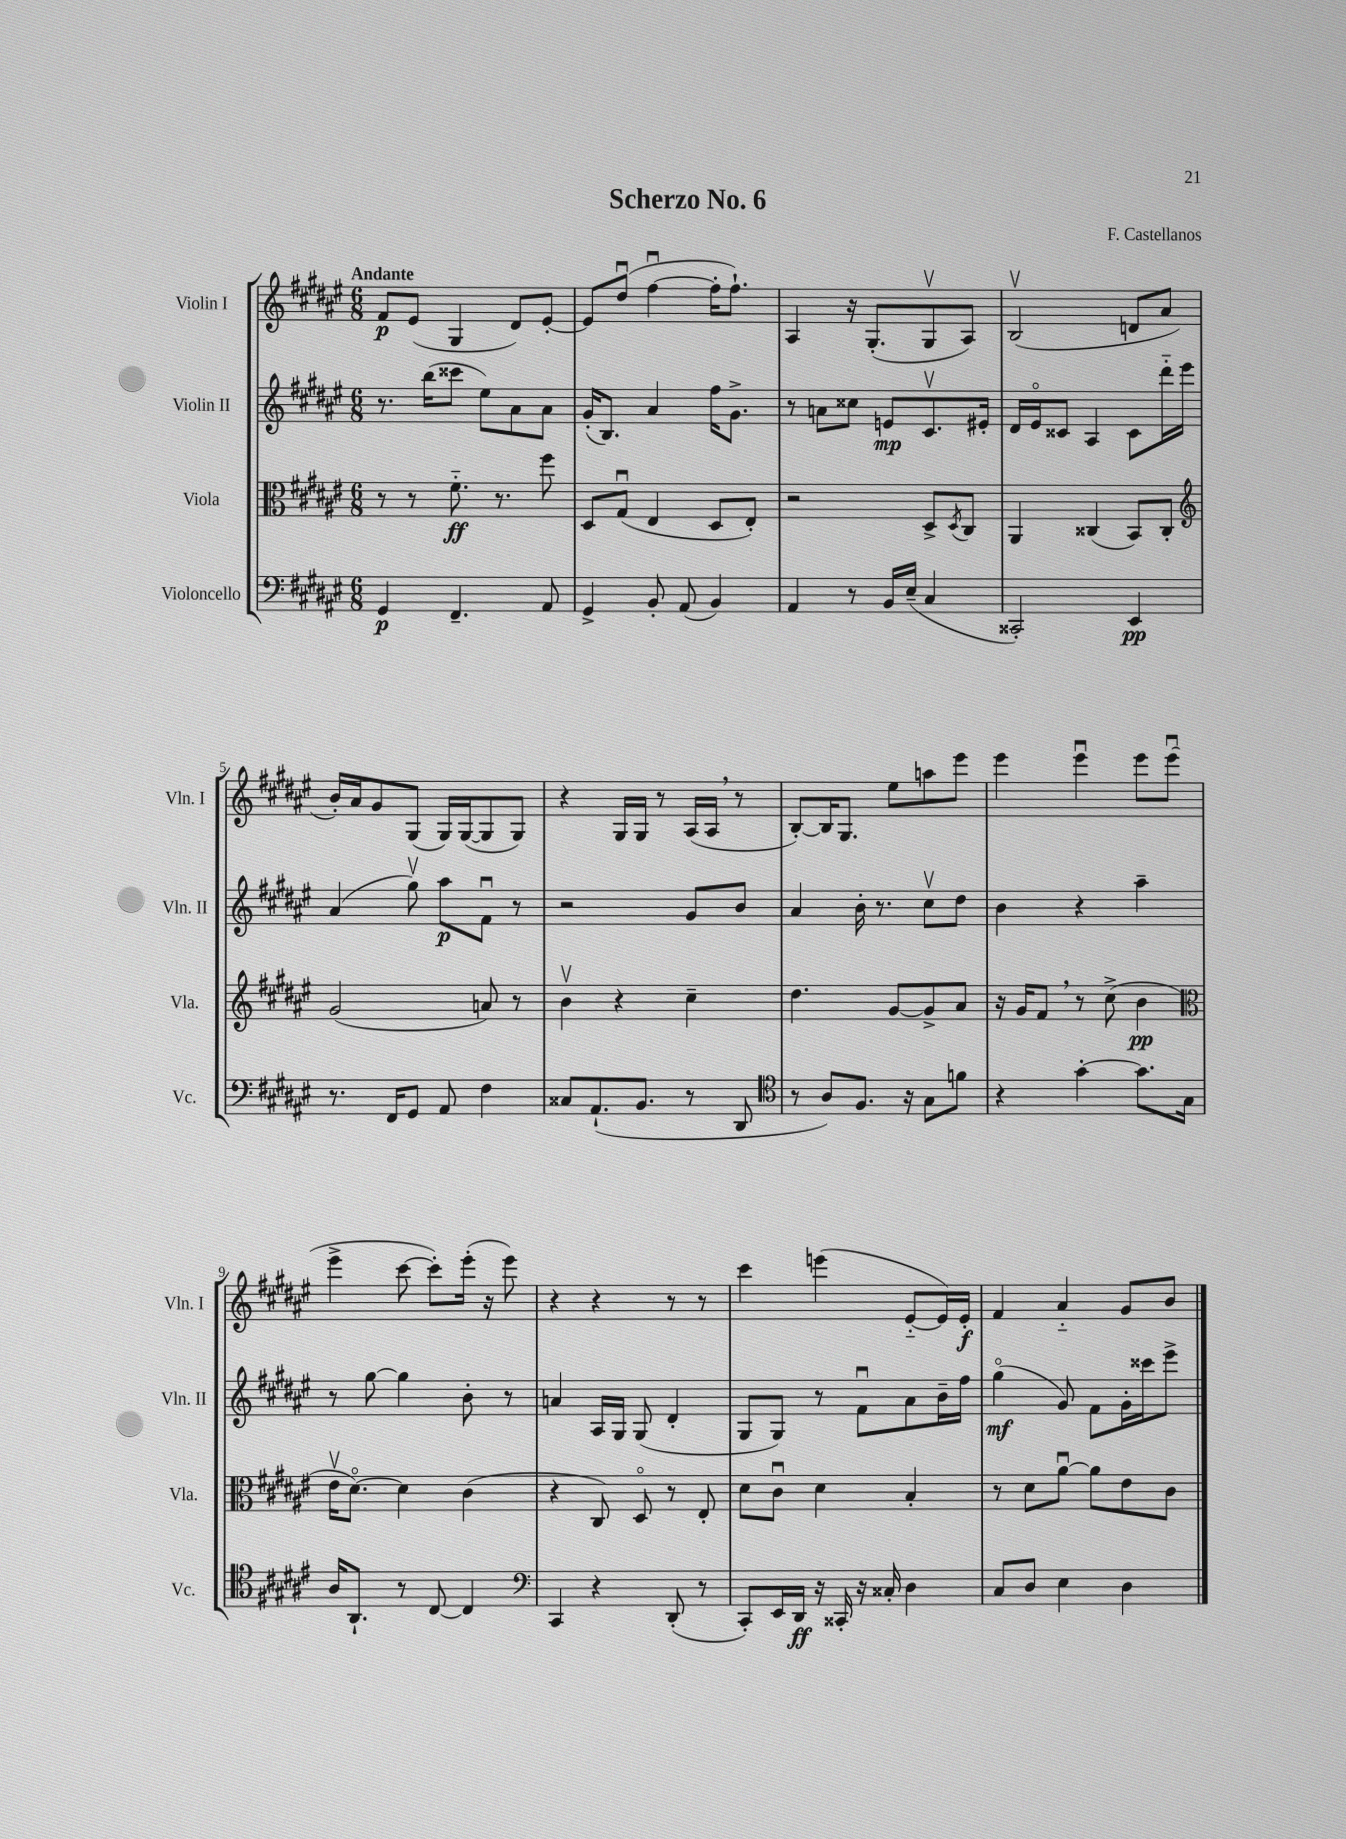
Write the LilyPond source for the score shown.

\header { title = "Scherzo No. 6" composer = "F. Castellanos" }
<<
\new StaffGroup <<
\new Staff = "s0" \with { instrumentName = "Violin I" shortInstrumentName = "Vln. I" } {
    \clef treble \key fis \major \numericTimeSignature \time 6/8 \tempo "Andante"
    fis'8\p eis'8( gis4 dis'8) eis'8~-. |
    eis'8 dis''8\downbow( fis''4~\downbow fis''16-. fis''8.-!) |
    ais4 r16 gis8.-.( gis8\upbow ais8) |
    b2\upbow( d'8 ais'8 |
    b'16-.) ais'16 gis'8 gis8( gis16) gis16~( gis8 gis8) |
    r4 gis16 gis16 r8 ais16( ais16 \breathe r8 |
    b8~-.) b16 gis8. eis''8 a''8 eis'''8 |
    eis'''4 eis'''4\downbow eis'''8 eis'''8\downbow( |
    eis'''4-> cis'''8~ cis'''8-.) eis'''16-.( r16 eis'''8) |
    r4 r4 r8 r8 |
    cis'''4 e'''4( eis'8~-_ eis'16) eis'16-.\f |
    fis'4 ais'4-_ gis'8 b'8 \bar "|." |
}
\new Staff = "s1" \with { instrumentName = "Violin II" shortInstrumentName = "Vln. II" } {
    \clef treble \key fis \major \numericTimeSignature \time 6/8
    r8. b''16( cisis'''8 eis''8) ais'8 ais'8 |
    gis'16-.( b8.) ais'4 fis''16 gis'8.-> |
    r8 a'8 cisis''8 e'8\mp cis'8.\upbow eis'16-. |
    dis'16 eis'16\flageolet cisis'8 ais4 cisis'8 dis'''16-_ eis'''16 |
    ais'4( gis''8\upbow) ais''8\p fis'8\downbow r8 |
    r2 gis'8 b'8 |
    ais'4 b'16-. r8. cis''8\upbow dis''8 |
    b'4 r4 ais''4-- |
    r8 gis''8~ gis''4 b'8-. r8 |
    a'4 ais16 gis16 gis8( dis'4-. |
    gis8 gis8) r8 fis'8\downbow ais'8 b'16-- fis''16 |
    gis''4\flageolet\mf( gis'8) fis'8 gis'16-. cisis'''16 eis'''8-> \bar "|." |
}
\new Staff = "s2" \with { instrumentName = "Viola" shortInstrumentName = "Vla." } {
    \clef alto \key fis \major \numericTimeSignature \time 6/8
    r8 r8 fis'8.-_\ff r8. fis''8 |
    dis8 gis8\downbow( eis4 dis8 eis8-.) |
    r2 dis8-> \acciaccatura { dis8 } cis8 |
    ais,4 cisis4( b,8) cisis8-. |
    \clef treble gis'2( a'8) r8 |
    b'4\upbow r4 cis''4-- |
    dis''4. gis'8~ gis'8-> ais'8 |
    r16 gis'16 fis'8 \breathe r8 cis''8->( b'4\pp |
    \clef alto eis'16\upbow dis'8.~\flageolet) dis'4 cis'4( |
    r4 cis8) dis8\flageolet r8 eis8-. |
    dis'8 cis'8\downbow dis'4 b4-. |
    r8 dis'8 ais'8~\downbow ais'8 eis'8 cis'8 \bar "|." |
}
\new Staff = "s3" \with { instrumentName = "Violoncello" shortInstrumentName = "Vc." } {
    \clef bass \key fis \major \numericTimeSignature \time 6/8
    gis,4\p fis,4.-- ais,8 |
    gis,4-> b,8-. ais,8( b,4) |
    ais,4 r8 b,16 eis16--( cis4 |
    cisis,2-.) eis,4\pp |
    r8. fis,16 gis,8 ais,8 fis4 |
    cisis8 ais,8.-!( b,8. r8 dis,8 |
    \clef tenor r8 ais8) fis8. r16 gis8 f'8 |
    r4 gis'4~-. gis'8. gis16 |
    ais16 ais,8.-! r8 cis8~ cis4 |
    \clef bass cis,4 r4 dis,8-.( r8 |
    cis,8-.) eis,16 dis,16\ff r16 cisis,16-. r16 cisis16-. dis4 |
    cis8 dis8 eis4 dis4 \bar "|." |
}
>>
>>
